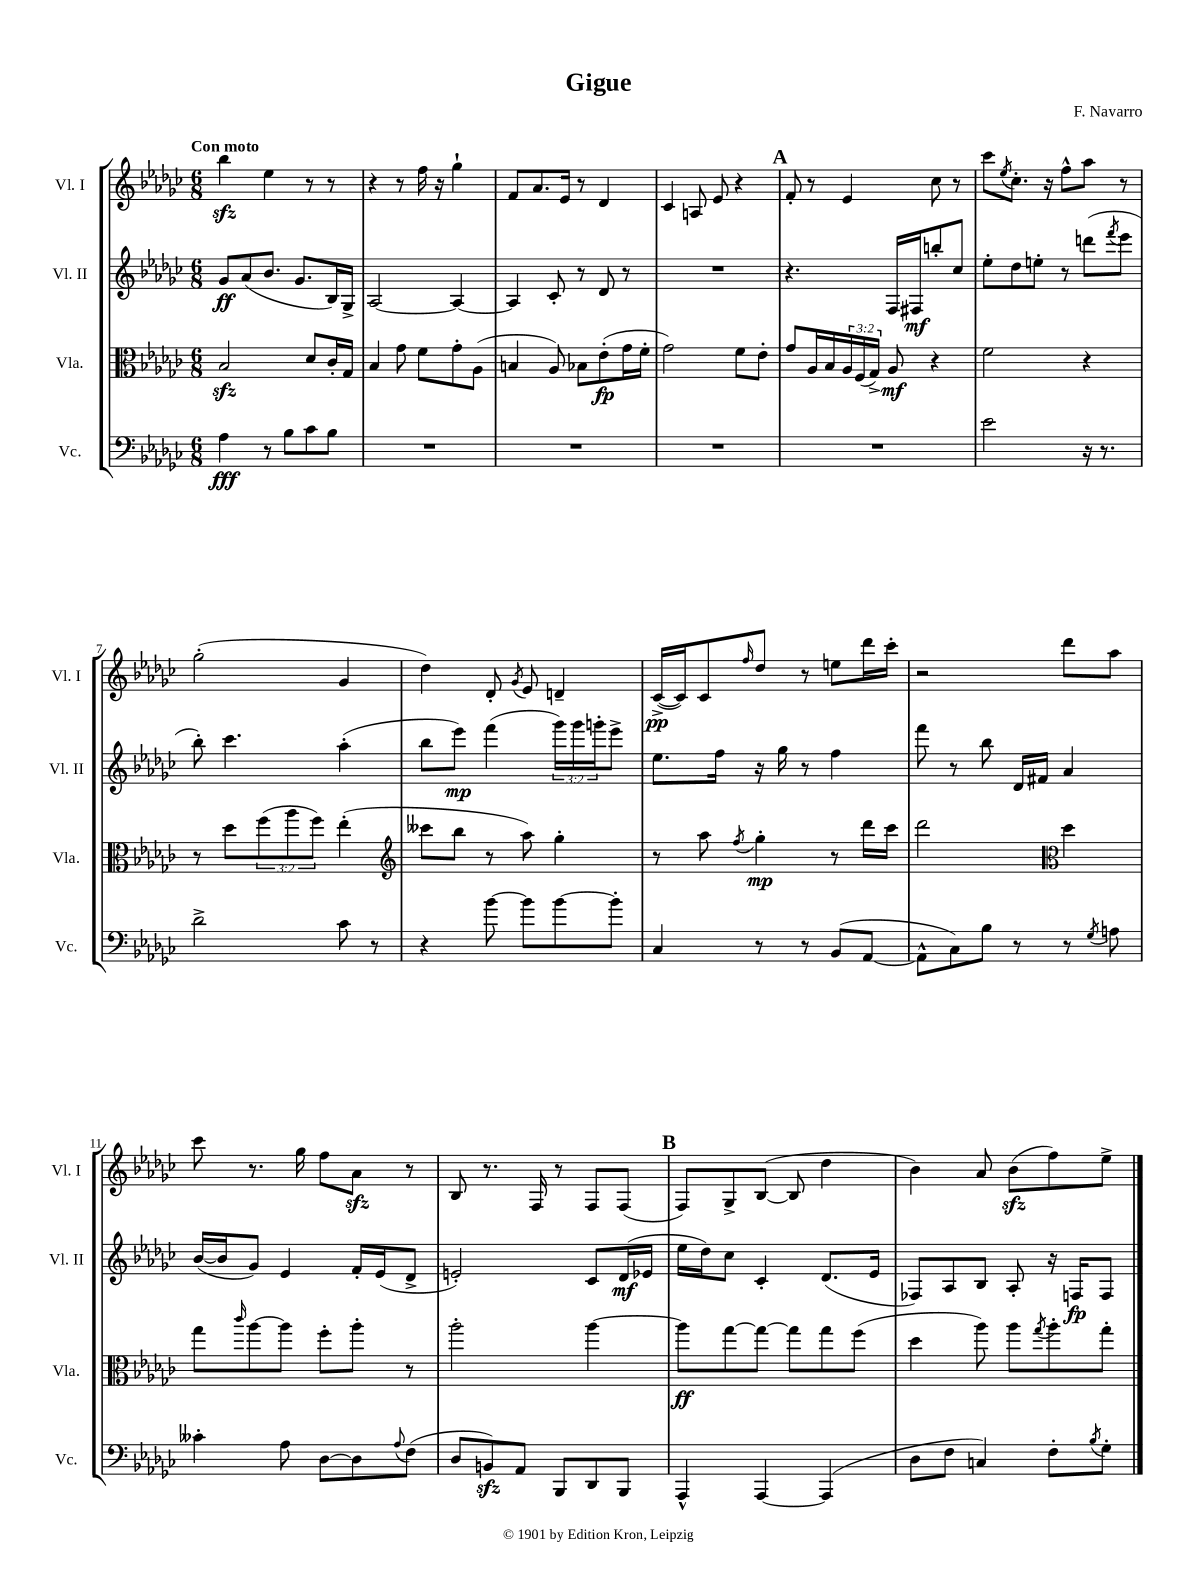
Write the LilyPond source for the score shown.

\header { title = "Gigue" composer = "F. Navarro" }
<<
\new StaffGroup <<
\new Staff = "s0" \with { instrumentName = "Vl. I" shortInstrumentName = "Vl. I" } {
    \clef treble \key ges \major \numericTimeSignature \time 6/8 \tempo "Con moto"
    bes''4\sfz ees''4 r8 r8 |
    r4 r8 f''16 r16 ges''4-! |
    f'8 aes'8. ees'16 r8 des'4 |
    ces'4 a8 ees'8 r4 |
    \mark \markup { \bold "A" } f'8-. r8 ees'4 ces''8 r8 |
    ces'''8 \acciaccatura { ees''8 } ces''8.-. r16 f''8-^ aes''8 r8 |
    ges''2-.( ges'4 |
    des''4) des'8-. \acciaccatura { ges'8 } ees'8 d'4-- |
    ces'16~->\pp( ces'16) ces'8 \grace { f''16 } des''8 r8 e''8 des'''16 ces'''16-. |
    r2 des'''8 aes''8 |
    ces'''8 r8. ges''16 f''8 aes'8\sfz r8 |
    bes8 r8. f16 r8 f8 f8( |
    \mark \markup { \bold "B" } f8) ges8-> bes8~( bes8 des''4 |
    bes'4) aes'8 bes'8\sfz( f''8) ees''8-> \bar "|." |
}
\new Staff = "s1" \with { instrumentName = "Vl. II" shortInstrumentName = "Vl. II" } {
    \clef treble \key ges \major \numericTimeSignature \time 6/8 \override Staff.TupletNumber.text = #tuplet-number::calc-fraction-text
    ges'8\ff aes'8( bes'8. ges'8. bes16) ges16-> |
    aes2~ aes4~ |
    aes4 ces'8-. r8 des'8 r8 |
    R2. |
    \mark \markup { \bold "A" } r4. f16 fis16\mf b''8-. ces''8 |
    ees''8-. des''8 e''8-. r8 d'''8( \acciaccatura { f'''8 } ees'''8 |
    bes''8-.) ces'''4. aes''4-.( |
    bes''8 ees'''8\mp) f'''4( \tuplet 3/2 { ges'''16) ges'''16 g'''16-. } ees'''8-> |
    ees''8. f''16 r16 ges''16 r8 f''4 |
    f'''8 r8 bes''8 des'16 fis'16 aes'4 |
    bes'16~( bes'16 ges'8) ees'4 f'16-. ees'16( des'8-> |
    e'2-.) ces'8 des'16\mf( ees'16 |
    \mark \markup { \bold "B" } ees''16 des''16) ces''8 ces'4-. des'8.( ees'16 |
    fes8) aes8 bes8 aes8-. r16 f16\fp f8 \bar "|." |
}
\new Staff = "s2" \with { instrumentName = "Vla." shortInstrumentName = "Vla." } {
    \clef alto \key ges \major \numericTimeSignature \time 6/8 \override Staff.TupletNumber.text = #tuplet-number::calc-fraction-text
    bes2\sfz des'8 ces'16-. ges16 |
    bes4 ges'8 f'8 ges'8-. aes8( |
    b4 aes8) bes8 ees'8-.\fp( ges'16 f'16-. |
    ges'2) f'8 ees'8-. |
    \mark \markup { \bold "A" } ges'8 aes16 bes16 \tuplet 3/2 { aes16 f16( ges16->) } aes8\mf r4 |
    f'2 r4 |
    r8 des''8 \tuplet 3/2 { f''8( aes''8 f''8) } ees''4-.( |
    \clef treble ceses'''8 bes''8 r8 aes''8) ges''4-. |
    r8 aes''8 \acciaccatura { f''8 } ges''4-.\mp r8 des'''16 ces'''16 |
    des'''2 \clef alto des''4 |
    ges''8 \grace { ces'''16 } aes''8~ aes''8 f''8-. aes''8-. r8 |
    aes''2-. aes''4~ |
    \mark \markup { \bold "B" } aes''8\ff ges''8~ ges''8~ ges''8 ges''8 f''8( |
    des''4 aes''8) aes''8 \acciaccatura { ges''8 } aes''8-. ges''8-. \bar "|." |
}
\new Staff = "s3" \with { instrumentName = "Vc." shortInstrumentName = "Vc." } {
    \clef bass \key ges \major \numericTimeSignature \time 6/8
    aes4\fff r8 bes8 ces'8 bes8 |
    R2. |
    R2. |
    R2. |
    \mark \markup { \bold "A" } R2. |
    ees'2 r16 r8. |
    des'2-> ces'8 r8 |
    r4 bes'8~ bes'8 bes'8~ bes'8-. |
    ces4 r8 r8 bes,8( aes,8~ |
    aes,8-^ ces8) bes8 r8 r8 \acciaccatura { ges8 } a8 |
    ceses'4-. aes8 des8~ des8 \appoggiatura { aes8 } f8( |
    des8 b,8\sfz) aes,8 bes,,8 des,8 bes,,8 |
    \mark \markup { \bold "B" } aes,,4-^ aes,,4~ aes,,4( |
    des8 f8 c4) f8-. \acciaccatura { bes8 } ges8-. \bar "|." |
}
>>
>>
